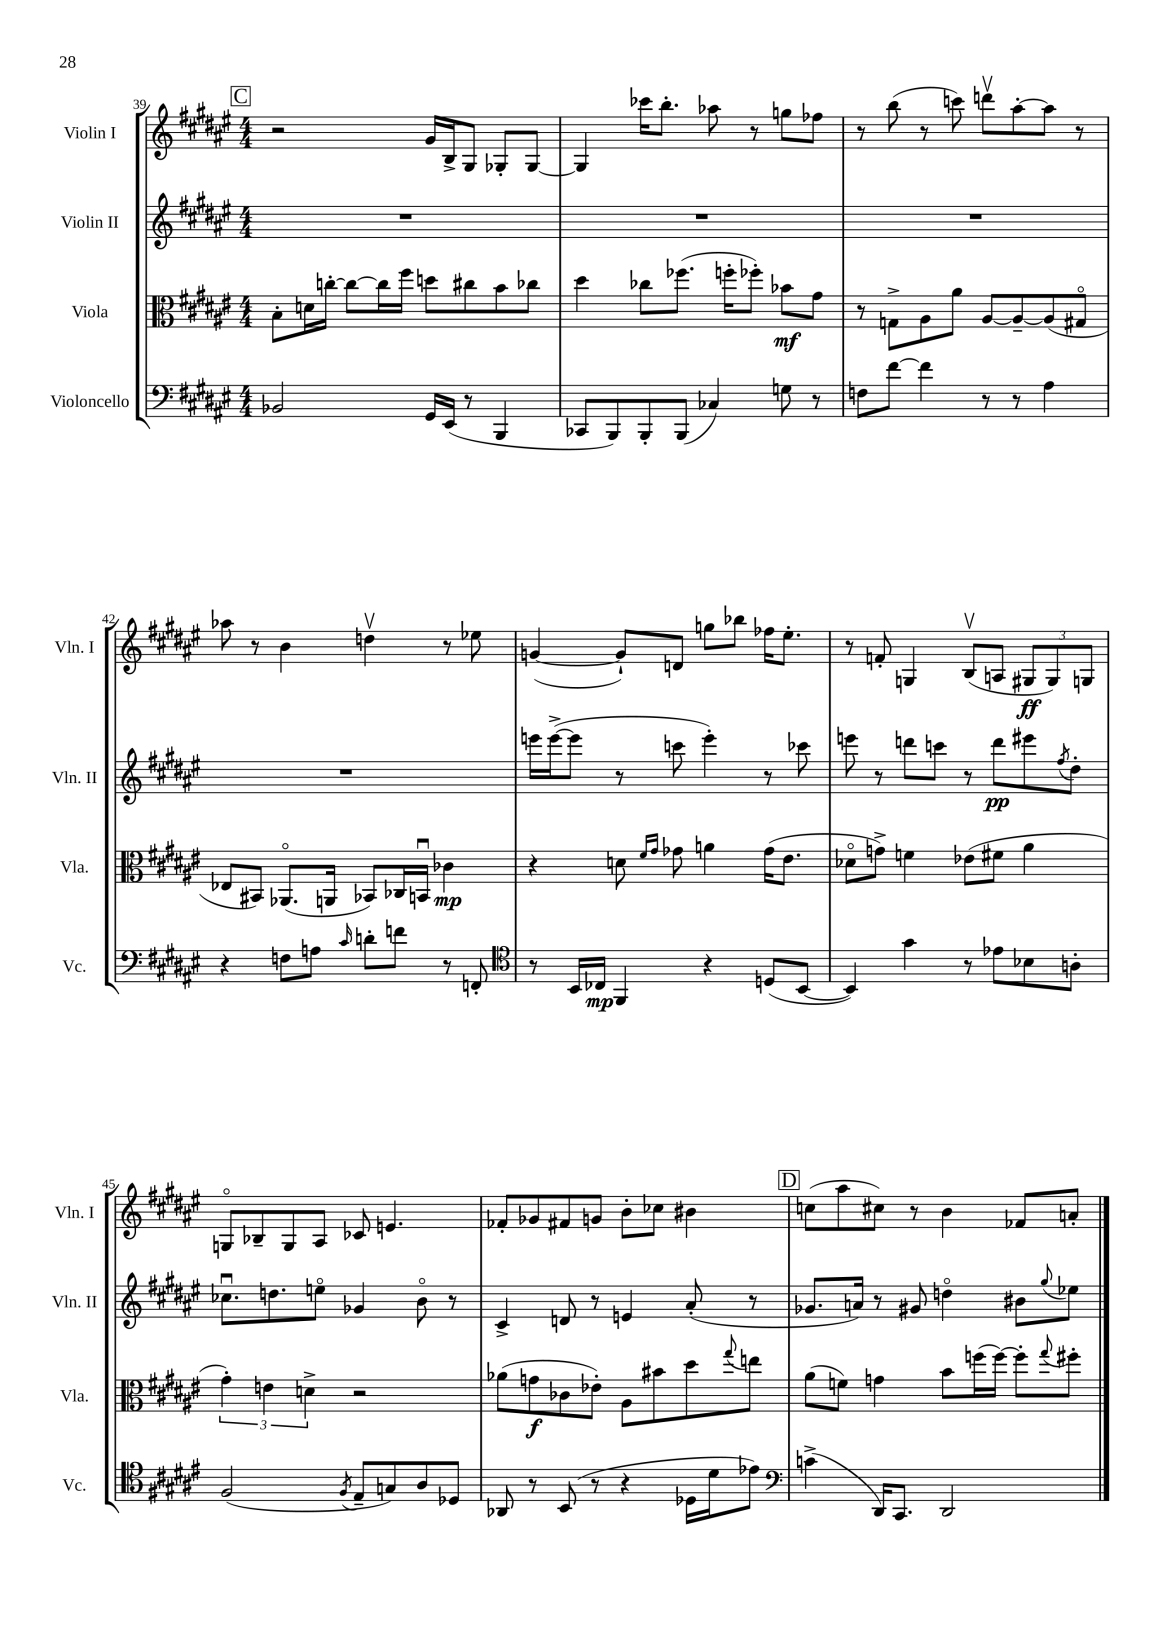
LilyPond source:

<<
\new StaffGroup <<
\new Staff = "s0" \with { instrumentName = "Violin I" shortInstrumentName = "Vln. I" } {
    \clef treble \key fis \major \numericTimeSignature \time 4/4
    \mark \markup { \box "C" } r2 gis'16 b16-> gis8 ges8-. ges8~ |
    ges4 ces'''16 b''8.-. aes''8 r8 g''8 fes''8 |
    r8 b''8( r8 c'''8) d'''8\upbow ais''8~-. ais''8 r8 |
    aes''8 r8 b'4 d''4\upbow r8 ees''8 |
    g'4~( g'8-!) d'8 g''8 bes''8 fes''16 eis''8.-. |
    r8 f'8-. g4 b8\upbow( a8 \tuplet 3/2 { gis8\ff gis8) g8 } |
    g8\flageolet bes8-- g8 ais8 ces'8 e'4. |
    fes'8-. ges'8 fis'8 g'8 b'8-. ces''8 bis'4 |
    \mark \markup { \box "D" } c''8( ais''8 cis''8) r8 b'4 fes'8 a'8-. \bar "|." |
}
\new Staff = "s1" \with { instrumentName = "Violin II" shortInstrumentName = "Vln. II" } {
    \clef treble \key fis \major \numericTimeSignature \time 4/4
    \mark \markup { \box "C" } R1 |
    R1 |
    R1 |
    R1 |
    e'''16 e'''16~->( e'''8 r8 c'''8 e'''4-.) r8 ces'''8 |
    e'''8 r8 d'''8 c'''8 r8 d'''8\pp eis'''8 \acciaccatura { fis''8 } dis''8-. |
    ces''8.\downbow d''8. e''8\flageolet ges'4 b'8\flageolet r8 |
    cis'4-> d'8 r8 e'4 ais'8-.( r8 |
    \mark \markup { \box "D" } ges'8. a'16) r8 gis'8 d''4\flageolet bis'8 \appoggiatura { gis''8 } ees''8 \bar "|." |
}
\new Staff = "s2" \with { instrumentName = "Viola" shortInstrumentName = "Vla." } {
    \clef alto \key fis \major \numericTimeSignature \time 4/4
    \mark \markup { \box "C" } b8-. d'16 c''16~-. c''8~ c''16 fis''16 d''8 cis''8 b'8 ces''8 |
    dis''4 ces''8 fes''8.( f''16-. fes''8-.) bes'8\mf gis'8 |
    r8 g8-> ais8 ais'8 ais8~ ais8~-- ais8( gis8\flageolet |
    ees8 bis,8) aes,8.\flageolet( a,16 bes,8) ces16 b,16\downbow ces'4\mp |
    r4 d'8 \grace { fis'16 gis'16 } ges'8 a'4 ges'16( eis'8. |
    des'8\flageolet g'8->) f'4 ees'8( fis'8 ais'4 |
    \tuplet 3/2 { gis'4-.) e'4 d'4-> } r2 |
    aes'8( g'8\f ces'8 ees'8-.) ais8 bis'8 dis''8 \appoggiatura { gis''8 } e''8 |
    \mark \markup { \box "D" } ais'8( f'8) g'4 b'8 f''16( f''16~) f''8-. \appoggiatura { gis''8 } fis''8-. \bar "|." |
}
\new Staff = "s3" \with { instrumentName = "Violoncello" shortInstrumentName = "Vc." } {
    \clef bass \key fis \major \numericTimeSignature \time 4/4
    \mark \markup { \box "C" } bes,2 gis,16 eis,16( r8 b,,4 |
    ces,8 b,,8) b,,8-. b,,8( ces4) g8 r8 |
    f8 fis'8~ fis'4 r8 r8 ais4 |
    r4 f8 a8 \grace { cis'16 } d'8-. f'8 r8 f,8-. |
    \clef tenor r8 b,16 ces16\mp fis,4 r4 d8( b,8~ |
    b,4) gis'4 r8 ees'8 bes8 a8-. |
    fis2( \acciaccatura { fis8 } eis8-- g8) ais8 des8 |
    aes,8 r8 b,8( r8 r4 des16 dis'16 ees'8) |
    \mark \markup { \box "D" } \clef bass c'4->( dis,16) cis,8. dis,2 \bar "|." |
}
>>
>>
\layout { \context { \Score currentBarNumber = #39 } }
